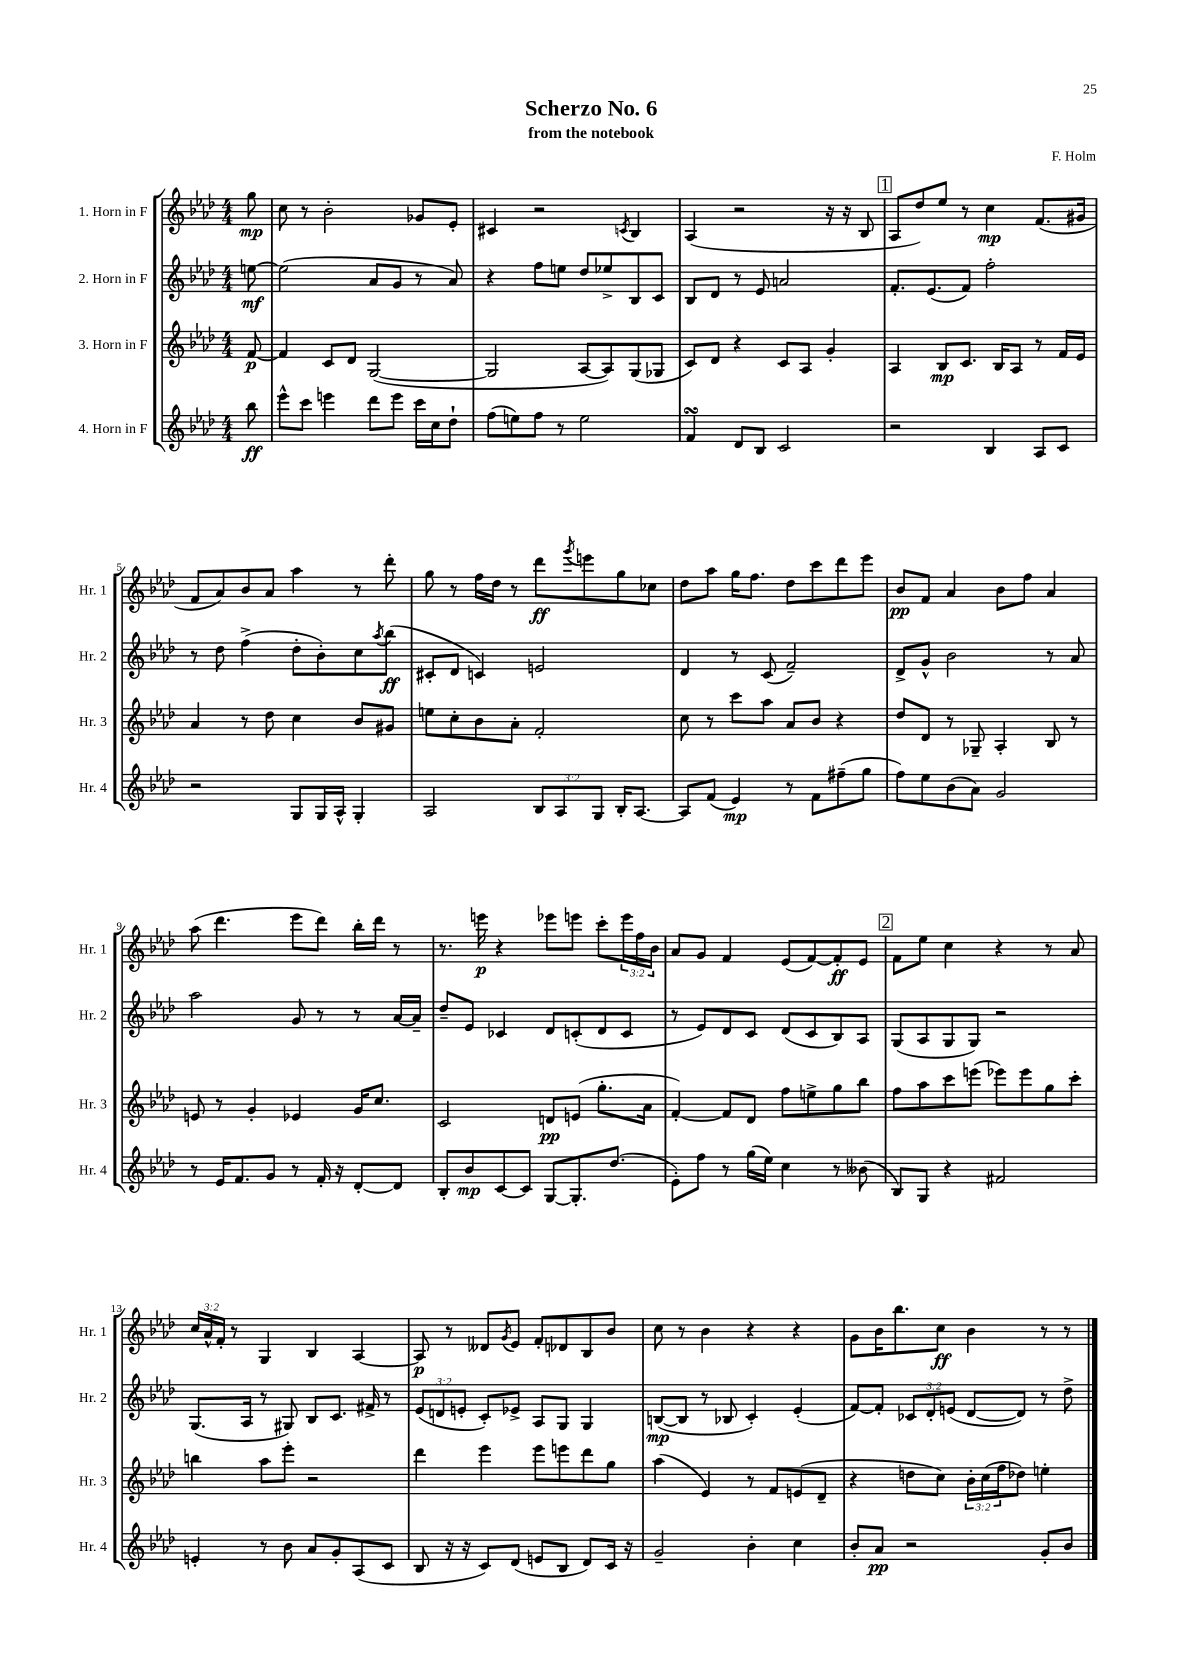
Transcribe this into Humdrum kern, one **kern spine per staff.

**kern	**kern	**kern	**kern
*staff4	*staff3	*staff2	*staff1
*clefG2	*clefG2	*clefG2	*clefG2
*k[b-e-a-d-]	*k[b-e-a-d-]	*k[b-e-a-d-]	*k[b-e-a-d-]
*M4/4	*M4/4	*M4/4	*M4/4
8bb-\	[8f/	[8ee\	8gg\
=	=	=	=
8eee-^^\L	4f/]	(2ee\]	8cc\
8ccc\J	.	.	8r
4eee\	8c/L	.	2b-'\
.	8d-/J	.	.
8ddd-\L	([2G/	8a-/L	.
8eee\J	.	8g/J	.
16ccc\LL	.	8r	8g-/L
16cc\J	.	.	.
8dd-`\J	.	8a-/)	8e-'/J
=	=	=	=
(8ff\L	2G/]	4r	4c#/
8ee\)	.	.	.
8ff\J	.	8ff\L	2r
8r	.	8ee\J	.
2ee\	[8A-/L	8dd-/L	.
.	8A-/])	8ee-^/	.
.	.	.	8qc/
.	(8G/	8B-/	4B-/
.	8G-/J	8c/J	.
=	=	=	=
4f/	8c/L)	8B-/L	(4A-/
.	8d-/J	8d-/J	.
8d-/L	4r	8r	2r
8B-/J	.	8e-/	.
2c/	8c/L	2a/	.
.	8A-/J	.	.
.	4g'/	.	16r
.	.	.	16r
.	.	.	8B-/
=	=	=	=
2r	4A-/	8.f'/L	8A-/L
.	.	.	8dd-/)
.	.	(8.e-/	.
.	8B-/L	.	8ee-/J
.	8.c/J	8f/J)	8r
4B-/	.	2ff'\	4cc\
.	16B-/LK	.	.
.	8A-/J	.	.
8A-/L	8r	.	(8.f/L
8c/J	16f/LL	.	.
.	16e-/JJ	.	16g#/Jk
=	=	=	=
2r	4a-/	8r	8f/L
.	.	8dd-\	8a-/)
.	8r	(4ff^\	8b-/
.	8dd-\	.	8a-/J
8G/L	4cc\	8dd-'\L	4aa-\
16G/L	.	8b-'\)	.
16A-^^/JJ	.	.	.
4G'/	8b-/L	8cc\	8r
.	.	8qaa-/	.
.	8g#/J	(8bb-\J	8ddd-'\
=	=	=	=
2A-/	8ee\L	8c#'/L	8gg\
.	8cc'\	8d-/J	8r
.	8b-\	4c/)	16ff\LL
.	.	.	16dd-\JJ
.	8a-'\J	.	8r
12B-/L	2f'/	2e/	8ddd-\L
12A-/	.	.	.
.	.	.	8qggg/
.	.	.	8eee\
12G/J	.	.	.
16B-'/LK	.	.	8gg\
[8.A-/J	.	.	.
.	.	.	8cc-\J
=	=	=	=
8A-/]L	8cc\	4d-/	8dd-\L
(8f/J	8r	.	8aa-\J
4e-/)	8ccc\L	8r	16gg\LK
.	.	.	8.ff\J
.	8aa-\J	(8c/	.
8r	8a-/L	2f~/)	8dd-\L
8f\L	8b-/J	.	8ccc\
(8ff#~\	4r	.	8ddd-\
8gg\J	.	.	8eee-\J
=	=	=	=
8ff\L)	8dd-/L	8d-^/L	8b-/L
8ee-\	8d-/J	8g^^/J	8f/J
(8b-\	8r	2b-\	4a-/
8a-\J)	8G-~/	.	.
2g/	4A-'/	.	8b-\L
.	.	.	8ff\J
.	8B-/	8r	4a-/
.	8r	8a-/	.
=	=	=	=
8r	8e/	2aa-\	(8aa-\
16e-/LK	8r	.	4.ddd-\
8.f/	.	.	.
.	4g'/	.	.
8g/J	.	.	.
8r	4e-/	8g/	8eee-\L
16f'/	.	8r	8ddd-\J)
16r	.	.	.
[8d-'/L	16g/LK	8r	16bb-'\LL
.	8.cc/J	.	16ddd-\JJ
8d-/]J	.	[16a-/LL	8r
.	.	16a-~/]JJ	.
=	=	=	=
8B-'/L	2c/	8dd-~/L	8.r
8b-/	.	8e-/J	.
.	.	.	16eee\
[8c/	.	4c-/	4r
8c/]J	.	.	.
[8G/L	8d/L	8d-/L	8eee-\L
8.G'/]	(8e/J	(8c'/	8eee\J
.	8.gg'\L	8d-/	8ccc'\L
(8.dd-/J	.	.	.
.	.	8c/J	24eee\L
.	.	.	24ff\
.	16a-\Jk	.	.
.	.	.	24b-\JJ
=	=	=	=
8e-'\L)	[4f'/)	8r	8a-/L
8ff\J	.	8e-/L)	8g/J
8r	8f/]L	8d-/	4f/
(16gg\LL	8d-/J	8c/J	.
16ee-\JJ)	.	.	.
4cc\	8ff\L	(8d-/L	(8e-/L
.	8ee^\	8c/	[8f/)
8r	8gg\	8B-/)	8f'/]
(8b--\	8bb-\J	8A-/J	8e-/J
=	=	=	=
8B-/L)	8ff\L	(8G/L	8f\L
8G/J	8aa-\	8A-/	8ee-\J
4r	8ccc\	8G/	4cc\
.	(8eee\J	8G/J)	.
2f#/	8eee-\L)	2r	4r
.	8eee-\	.	.
.	8gg\	.	8r
.	8ccc'\J	.	8a-/
=	=	=	=
4e'/	4bb\	(8.G/L	24cc/LL
.	.	.	24a-^^/
.	.	.	24f'/JJ
.	.	.	8r
.	.	16A-/Jk	.
8r	8aa-\L	8r	4G/
8b-\	8eee-'\J	8G#/)	.
8a-/L	2r	8B-/L	4B-/
8g'/	.	8.c/J	.
(8A-/	.	.	[4A-/
.	.	16f#^/	.
8c/J	.	8r	.
=	=	=	=
8B-/	4ddd-\	(12e-/L	8A-/]
.	.	12d/	.
16r	.	.	8r
.	.	12e'/J	.
16r	.	.	.
8c/L)	4eee-\	8c'/L)	8d--/L
.	.	.	8qg/
(8d-/J	.	8e-^/J	8e-/J
8e/L	8eee-\L	8A-/L	8f'/L
8B-/J	8eee\	8G/J	8d-/
8d-/L)	8ddd-\	4G/	8B-/
16c/Jk	8gg\J	.	8b-/J
16r	.	.	.
=	=	=	=
2g~/	(4aa-\	([8B/L	8cc\
.	.	8B/]J	8r
.	4e-/)	8r	4b-\
.	.	8B-/	.
4b-'\	8r	4c'/)	4r
.	8f/L	.	.
4cc\	(8e/	(4e-'/	4r
.	8d-~/J	.	.
=	=	=	=
8b-'/L	4r	[8f/L)	8g\L
8a-/J	.	8f'/]J	16b-\K
.	.	.	8.bb-\
2r	8dd\L	12c-/L	.
.	.	12d-'/	.
.	8cc\J)	.	8cc\J
.	.	(12e/J	.
.	24b-'\LL	[8d-/L	4b-\
.	(24cc\	.	.
.	24ff\J	.	.
.	8dd-\J)	8d-/]J)	.
8g'/L	4ee'\	8r	8r
8b-/J	.	8dd-^\	8r
==	==	==	==
*-	*-	*-	*-
